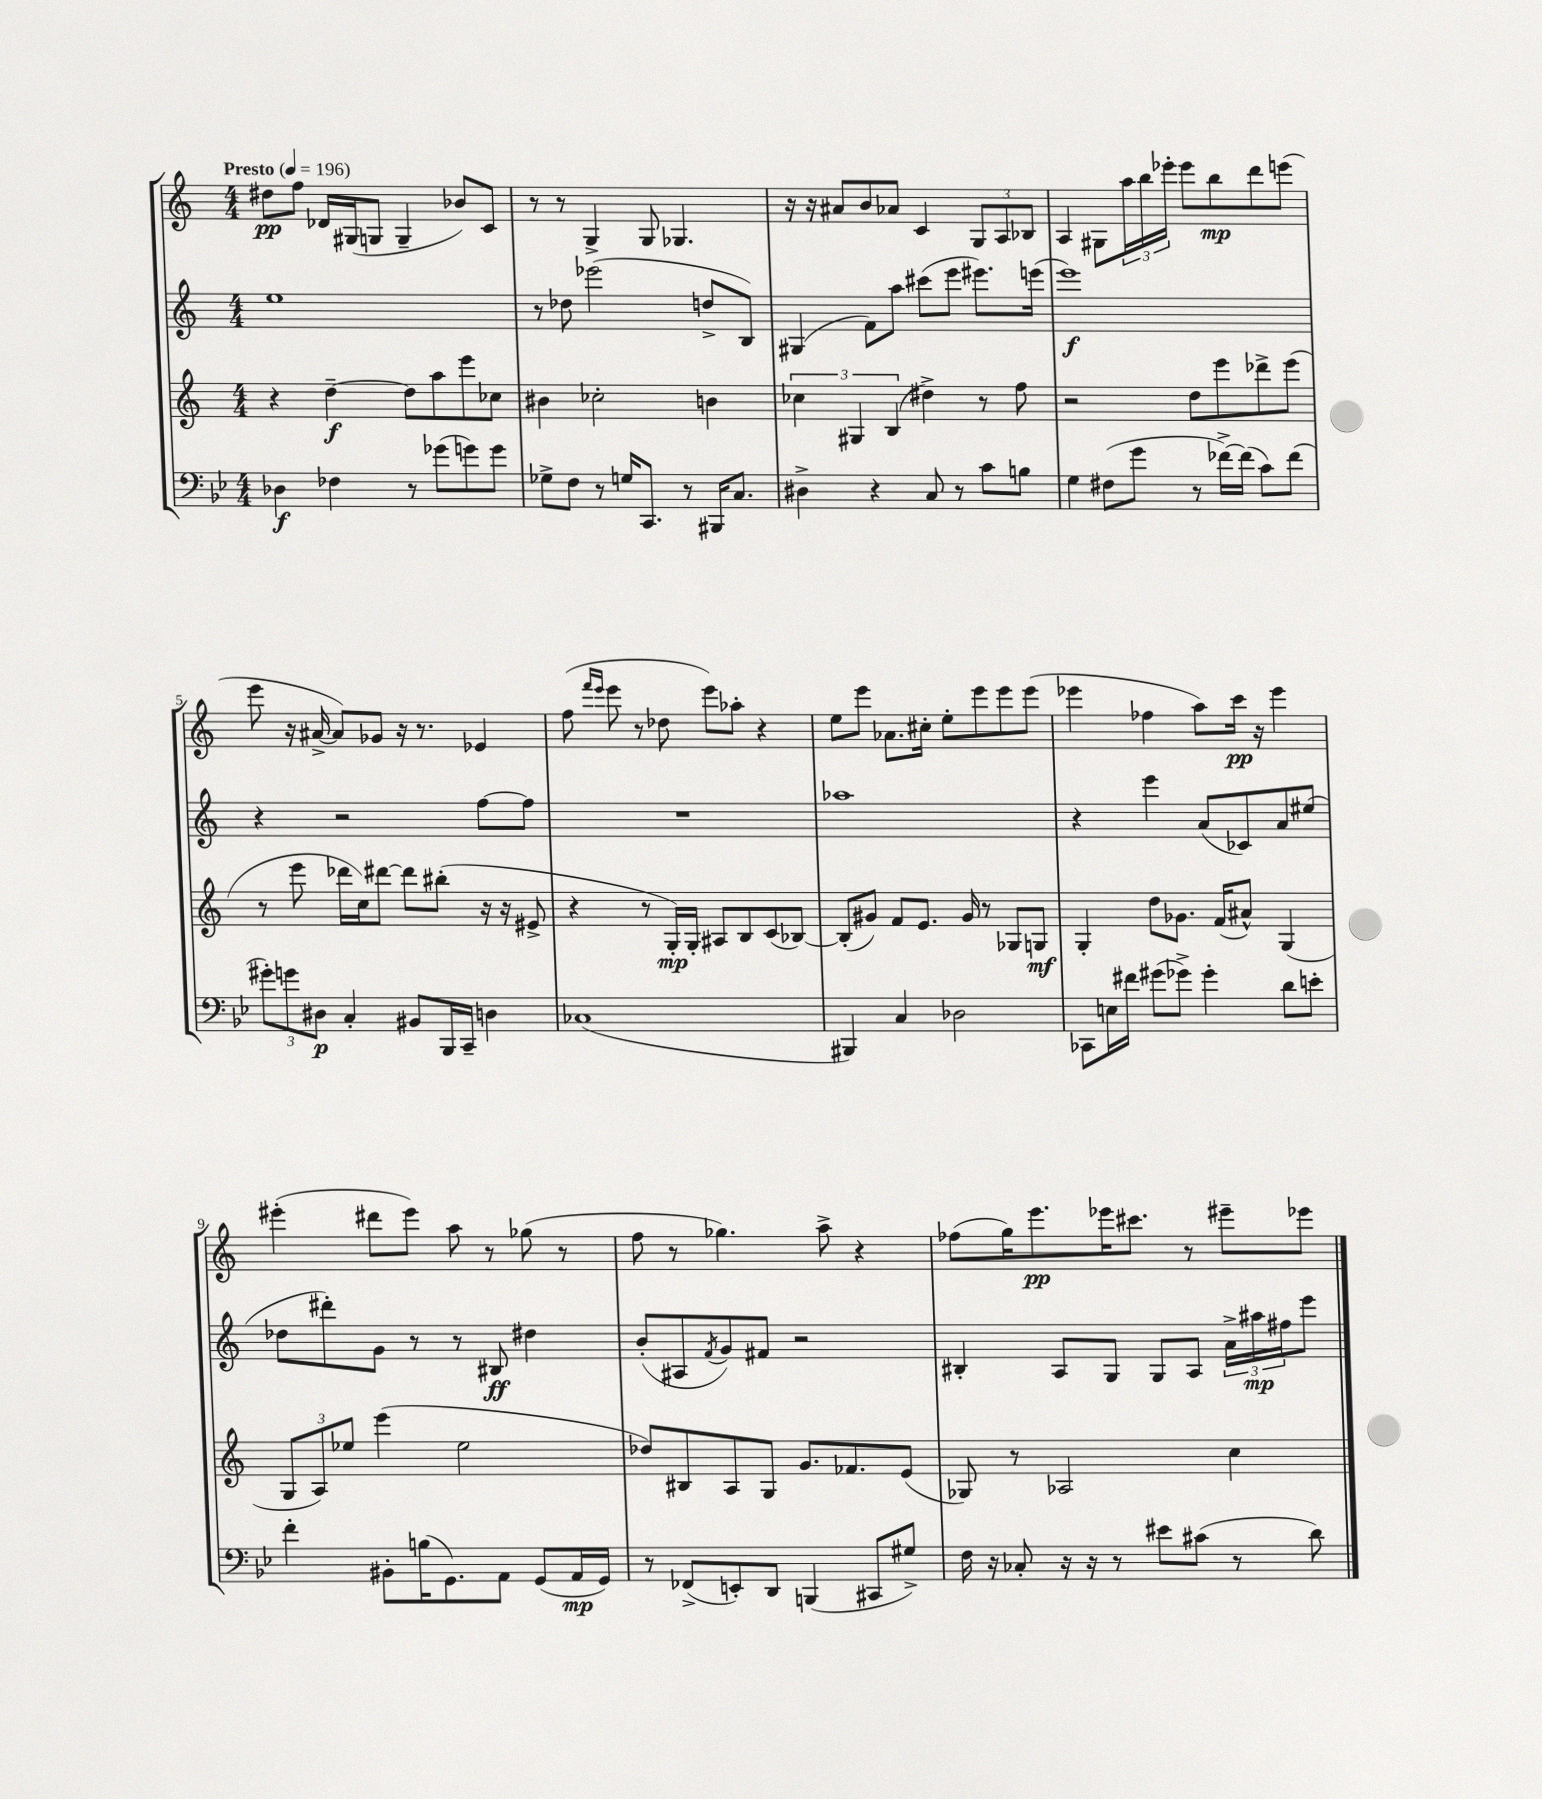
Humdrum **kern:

**kern	**kern	**kern	**kern
*staff4	*staff3	*staff2	*staff1
*clefF4	*clefG2	*clefG2	*clefG2
*k[b-e-]	*k[]	*k[]	*k[]
*M4/4	*M4/4	*M4/4	*M4/4
*MM196	*MM196	*MM196	*MM196
4D-	4r	1ee	8dd#
.	.	.	8ff
4F-	[4dd~	.	16d-
.	.	.	(16G#
.	.	.	8G
8r	8dd]	.	4G~
(8g-	8aa	.	.
8g)	8eee	.	8b-)
8g	8cc-	.	8c
=	=	=	=
8G-^	4b#	8r	8r
8F	.	8dd-	8r
8r	2cc-'	(2eee-	4G^
16G	.	.	.
8.CC	.	.	.
.	.	.	8G
8r	.	.	4.G-
16BBB#	4b	8dd^	.
8.C	.	.	.
.	.	8B)	.
=	=	=	=
4D#^	6cc-	(4G#	16r
.	.	.	16r
.	.	.	8a#
.	6G#	.	.
4r	.	8f)	8b
.	(6B	.	.
.	.	8aa	8a-
8C	4dd#^)	(8ccc#	4c
8r	.	8eee	.
8c	8r	8.eee#)	12G
.	.	.	12A
8B	8ff	.	.
.	.	.	12B-
.	.	(16eee	.
=	=	=	=
4G	2r	1eee)	4A
(8F#	.	.	8G#
8g	.	.	24aa
.	.	.	24bb
.	.	.	24eee-'
8r	8dd	.	8eee-
[16f-^)	8eee	.	8bb
(16f-]	.	.	.
8c)	8ddd-^	.	8ddd
(8f-	(8eee	.	(8eee
=	=	=	=
12g#')	8r	4r	8eee
12g	.	.	.
.	8eee	.	16r
12D#	.	.	.
.	.	.	[16a#^
4C'	16ddd-	2r	8a#])
.	16cc)	.	.
.	[8ddd#	.	8g-
8BB#	8ddd#]	.	16r
.	.	.	8.r
16BBB-	(8bb#'	.	.
16CC~	.	.	.
4D	16r	[8ff	4e-
.	16r	.	.
.	8e#^	8ff]	.
=	=	=	=
(1C-	4r	1r	(8ff
.	.	.	16qqfff
.	.	.	16qqeee
.	.	.	8eee
.	8r	.	8r
.	16G')	.	8dd-
.	16G'	.	.
.	8A#	.	8eee)
.	8B	.	8aa-'
.	(8c	.	4r
.	[8B-)	.	.
=	=	=	=
4BBB#)	(8B-']	1aa-	8ee
.	8g#)	.	8eee
4C	8f	.	8.a-
.	8.e	.	.
.	.	.	16cc#'
2D-	.	.	8ee'
.	16g#	.	.
.	8r	.	8eee
.	8G-	.	8eee
.	8G	.	(8eee
=	=	=	=
8CC-	4G'	4r	4eee-
16E	.	.	.
16f#	.	.	.
(8g#	8dd	4eee	4ff-
8g-^)	8.g-	.	.
4g-'	.	(8a	8aa)
.	(16f	.	.
.	8a#^^)	8c-)	16ccc
.	.	.	16r
8d	(4G	8a	4eee-
8e'	.	(8ee#	.
=	=	=	=
4f'	12G	8dd-	(4eee#'
.	12A)	.	.
.	.	8ddd#')	.
.	12ee-	.	.
8BB#'	(4eee	8g	8ddd#
(16B	.	8r	8eee#)
8.GG)	.	.	.
.	2ee-	8r	8aa
8AA	.	8B#	8r
(8GG	.	4dd#	(8gg-
16AA	.	.	8r
16GG)	.	.	.
=	=	=	=
8r	8dd-)	(8b'	8ff
(8FF-^	8B#	8A#	8r
.	.	8qf	.
8EE')	8A	8g)	4.gg-)
8DD	8G	8f#	.
(4BBB	8.g	2r	.
.	.	.	8aa^
.	8.f-	.	.
8CC#	.	.	4r
8G#^)	(8e	.	.
=	=	=	=
16F	8G-)	4B#'	(8ff-
16r	.	.	.
8C-'	8r	.	16gg)
.	.	.	8.eee
16r	2A-	8A	.
16r	.	.	.
8r	.	8G	16eee-
.	.	.	8.ccc#
8e#	.	8G	.
(8c#	.	8A	8r
8r	4cc	24a^	8eee#~
.	.	24aa#	.
.	.	24ff#	.
8d)	.	8eee	8eee-
==	==	==	==
*-	*-	*-	*-
